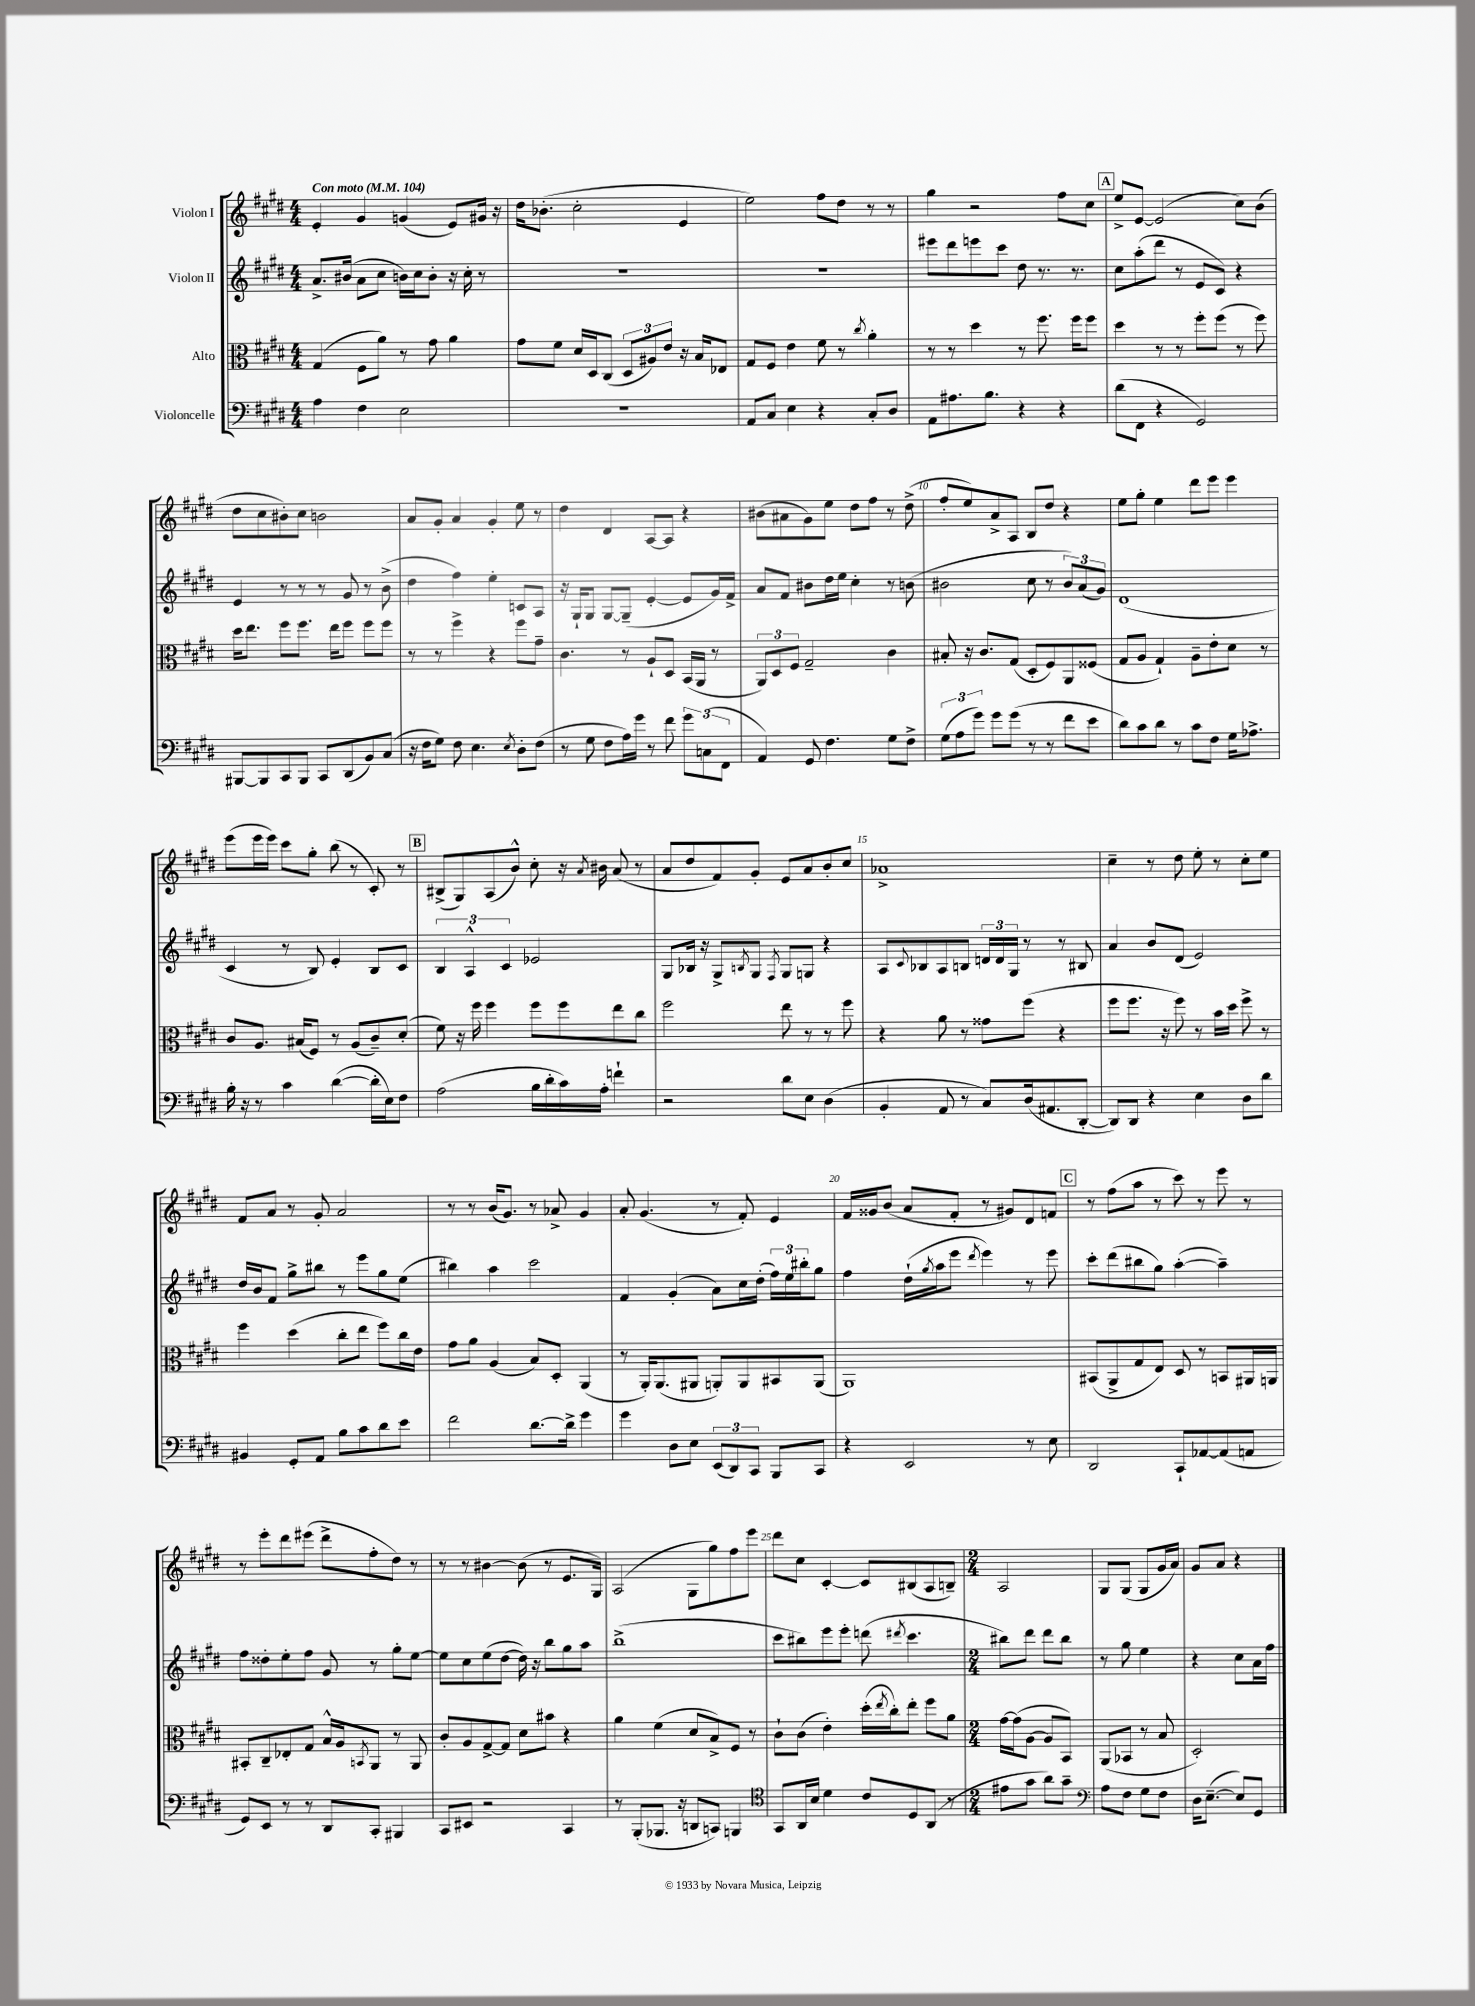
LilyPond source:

<<
\new StaffGroup <<
\new Staff = "s0" \with { instrumentName = "Violon I" } {
    \clef treble \key e \major \numericTimeSignature \time 4/4 \tempo "Con moto" 4 = 104
    e'4-. gis'4 g'4( e'8) gis'16 r16 |
    dis''16 bes'8.-.( cis''2-. e'4 |
    e''2) fis''8 dis''8 r8 r8 |
    gis''4 r2 fis''8 cis''8 |
    \mark \markup { \box "A" } e''8-> e'8~ e'2( cis''8) b'8( |
    dis''8 cis''8 bis'8-.) cis''8 b'2 |
    a'8 gis'8-. a'4 gis'4-. e''8 r8 |
    dis''4 dis'4 a8~ a8 r4 |
    bis'8( ais'8 gis'8) e''8 dis''8 fis''8 r8 dis''8->( |
    fis''8-. e''8) a'8-> a8 b8 dis''8 r4 |
    e''8 gis''8-. e''4 dis'''8 e'''8 e'''4 |
    e'''8( e'''16 e'''16) cis'''8 gis''8-. b''8( r8 cis'8-.) r8 |
    \mark \markup { \box "B" } bis8->( gis8) a8( b'8-^) cis''8-. r16 \acciaccatura { a'8 } bis'16 a'8( r8 |
    a'8 dis''8 fis'8) gis'8-. e'8 a'8 b'8-. cis''8 |
    aes'1-> |
    cis''4-- r8 dis''8 e''8-. r8 cis''8-. e''8 |
    fis'8 a'8 r8 gis'8-. a'2 |
    r8 r8 b'16( gis'8.) r8 aes'8-> gis'4 |
    a'8-. gis'4.( r8 fis'8-.) e'4 |
    fis'16 gisis'16 b'8( a'8 fis'8-. r8 gis'8) dis'8 f'8 |
    \mark \markup { \box "C" } r8 fis''8( a''8 r8 cis'''8) r8 e'''8 r8 |
    r8 e'''8-. dis'''8 eis'''8( dis'''8-> fis''8-. dis''8) r8 |
    r8 r8 bis'4~ bis'8( r8 e'8. gis16) |
    a2( gis8 gis''8) fis''8 e'''8 |
    dis'''8 cis''8 cis'4~-. cis'8 bis8( a8 b8--) |
    \numericTimeSignature \time 2/4 a2 |
    gis8 gis8( gis8 gis'16 a'16) |
    gis'8 a'8 r4 \bar "|." |
}
\new Staff = "s1" \with { instrumentName = "Violon II" } {
    \clef treble \key e \major \numericTimeSignature \time 4/4
    a'8.-> bis'16( a'8 cis''8 b'16) cis''16 b'8-. r16 cis''16-. r8 |
    R1 |
    R1 |
    eis'''8 dis'''8 e'''8 cis'''8 dis''8 r8. r8. |
    \mark \markup { \box "A" } cis''8 a''8-.( dis'''8 r8 e'8 cis'8) r4 |
    e'4 r8 r8 r8 gis'8 r8 b'8->( |
    dis''4 fis''4) e''4-. c'8 a8 |
    r16 gis16-! gis8 gis8~ gis8--( e'4~-. e'8 gis'16) fis'16-> |
    a'8 fis'8 bis'8 dis''16 e''16 cis''4-. r8 b'8( |
    bis'2 cis''8 r8 \tuplet 3/2 { bis'8) a'8( gis'8) } |
    dis'1( |
    cis'4 r8 b8) e'4-. b8 cis'8 |
    \mark \markup { \box "B" } \tuplet 3/2 { b4 a4-^ cis'4 } ees'2 |
    gis8 bes16 r16 gis8-> \acciaccatura { b8 } gis8 \acciaccatura { fis8 } gis8 g8 r4 |
    a8 \appoggiatura { cis'8 } bes8 a8 b8 \tuplet 3/2 { d'16 d'16 gis16 } r8 r8 bis8 |
    a'4 b'8 dis'8( e'2) |
    dis''16 b'16 fis'8 gis''8-> bis''8 r8 e'''8 gis''8 e''8( |
    bis''4) a''4 cis'''2 |
    fis'4 gis'4-.( a'8) cis''16 dis''16-.( \tuplet 3/2 { fis''16) e''16 bis''16-. } gis''8 |
    fis''4 dis''16-!( \acciaccatura { gis''8 } a''16 e'''8 \acciaccatura { dis'''8 } e'''4) r8 e'''8 |
    \mark \markup { \box "C" } cis'''8-. dis'''8( bis''8 gis''8) a''4~-.( a''4--) |
    fis''8 disis''8-. e''8-. fis''8 gis'8 r8 gis''8-. e''8~ |
    e''8 cis''8 e''8( dis''8~ dis''16) r16 b''8 gis''8 a''8 |
    b''1->( |
    cis'''8 bis''8) e'''8 e'''8-. d'''8( \acciaccatura { dis'''8 } cis'''4. |
    \numericTimeSignature \time 2/4 bis''8) dis'''8 dis'''8 bis''8 |
    r8 gis''8 e''4 |
    r4 cis''8 a'16 fis''16 \bar "|." |
}
\new Staff = "s2" \with { instrumentName = "Alto" } {
    \clef alto \key e \major \numericTimeSignature \time 4/4
    gis4( fis8 a'8) r8 gis'8 a'4 |
    gis'8 fis'8 dis'16 dis16 cis8( \tuplet 3/2 { dis8 ais8) e'8 } r16 b16 ees8 |
    gis8 fis8 e'4 fis'8 r8 \acciaccatura { cis''8 } a'4-. |
    r8 r8 dis''4 r8 fis''8. fis''16 fis''8 |
    \mark \markup { \box "A" } dis''4 r8 r8 fis''8-. fis''8( r8 fis''8) |
    dis''16 e''8. fis''8 fis''8. e''16 fis''8 fis''8 fis''8 |
    r8 r8 fis''4-> r4 fis''8 gis'8-- |
    cis'4. r8 a8-! dis8 b,16( a,16 r8 |
    \tuplet 3/2 { a,8) dis8 fis8 } gis2-- cis'4 |
    bis8-. r16 cis'8. gis8( dis8-. fis8) a,8 fisis8( |
    gis8 a8 gis4-!) a8-- e'8-. dis'8 r8 |
    cis'8 a8. bis16( fis8) r8 a8( cis'8--) dis'8-.( |
    \mark \markup { \box "B" } fis'8) r16 fis''16 fis''4 fis''8 fis''8 e''8 cis''8 |
    fis''2 e''8 r8 r8 fis''8 |
    r4 a'8 r8 gisis'8 fis''8( r4 |
    fis''8 fis''8. r16 fis''8) r8 b'16 dis''16 fis''8-> r8 |
    fis''4 dis''4( cis''8-. e''8 fis''8) cis''16 e'16 |
    gis'8 a'8 a4( b8) dis8-. a,4( |
    r8 a,16-.) a,8.( ais,8 a,8-.) a,8 bis,8 a,8( |
    a,1) |
    \mark \markup { \box "C" } bis,8( a,8-> gis8 e8) dis8 r8 b,8 ais,16 a,16 |
    bis,8-. cis8-- ees8-. gis8 b16-^ a16 \acciaccatura { b,8 } a,8 r8 a,8 |
    cis'8-. a8 gis8~-> gis8 dis'8 bis'8 r4 |
    a'4 fis'4( dis'8 b8->) fis8 r8 |
    cis'8-! cis'8( e'4-.) dis''16-.( \acciaccatura { e''8 } cis''16-.) e''8-. fis''8 a'8 |
    \numericTimeSignature \time 2/4 gis'16~ gis'16( a8~ a8 b,8) |
    a,8( bes,8 r8 b8 |
    dis2-.) \bar "|." |
}
\new Staff = "s3" \with { instrumentName = "Violoncelle" } {
    \clef bass \key e \major \numericTimeSignature \time 4/4
    a4 fis4 e2 |
    r1 |
    a,8 cis8 e4 r4 cis8-. dis8 |
    a,8 ais8. b8. r4 r4 |
    \mark \markup { \box "A" } dis'8( fis,8 r4 gis,2) |
    bis,,8~ bis,,8 cis,8 bis,,8 cis,8 dis,8( b,8) cis8( |
    r16 fis16 gis8) fis8 e4. \acciaccatura { e8 } dis8-. fis8( |
    r8 gis8 fis8 a16) gis'16 r8 fis'8 \tuplet 3/2 { gis'8 c8( fis,8 } |
    a,4) gis,8 fis4. gis8 fis8-> |
    \tuplet 3/2 { gis8( a8 gis'8) } gis'8 gis'8( r8 r8 fis'8 e'8 |
    dis'8) cis'8 dis'8 r8 cis'8 fis8 gis16 aes8.-> |
    b16-. r16 r8 cis'4 dis'4~( dis'16-. e16) fis8 |
    \mark \markup { \box "B" } a2( b16 dis'16-. cis'16) a16-. f'4-! |
    r2 dis'8 e8 dis4( |
    b,4-. a,8 r8 cis8) dis16( ais,8. dis,8~-. |
    dis,8) dis,8 r4 e4 dis8 dis'8 |
    bis,4 gis,8-. a,8 b8 cis'8 dis'8 e'8 |
    fis'2 dis'8.~ dis'16-> gis'4 |
    gis'4 dis8 e8 \tuplet 3/2 { e,8( dis,8) cis,8 } b,,8 cis,8 |
    r4 e,2 r8 e8 |
    \mark \markup { \box "C" } dis,2 cis,8-! aes,8~ aes,8( a,8 |
    gis,8) e,8 r8 r8 dis,8 cis,8-. bis,,4 |
    cis,8 eis,8 r2 cis,4 |
    r8 b,,8-.( bes,,8. r16 d,8 c,8) b,,4 |
    \clef tenor gis,8 a,16 b16 dis'4 cis'8 dis8 a,8( r8 |
    \numericTimeSignature \time 2/4 eis'8 gis'8 a'8) gis'8-- |
    \clef bass a8 fis8 gis8 fis8 |
    dis16 e8.~--( e8) gis,8 \bar "|." |
}
>>
>>
\layout { \context { \Score \override BarNumber.break-visibility = ##(#f #t #t) barNumberVisibility = #(every-nth-bar-number-visible 5) } }
